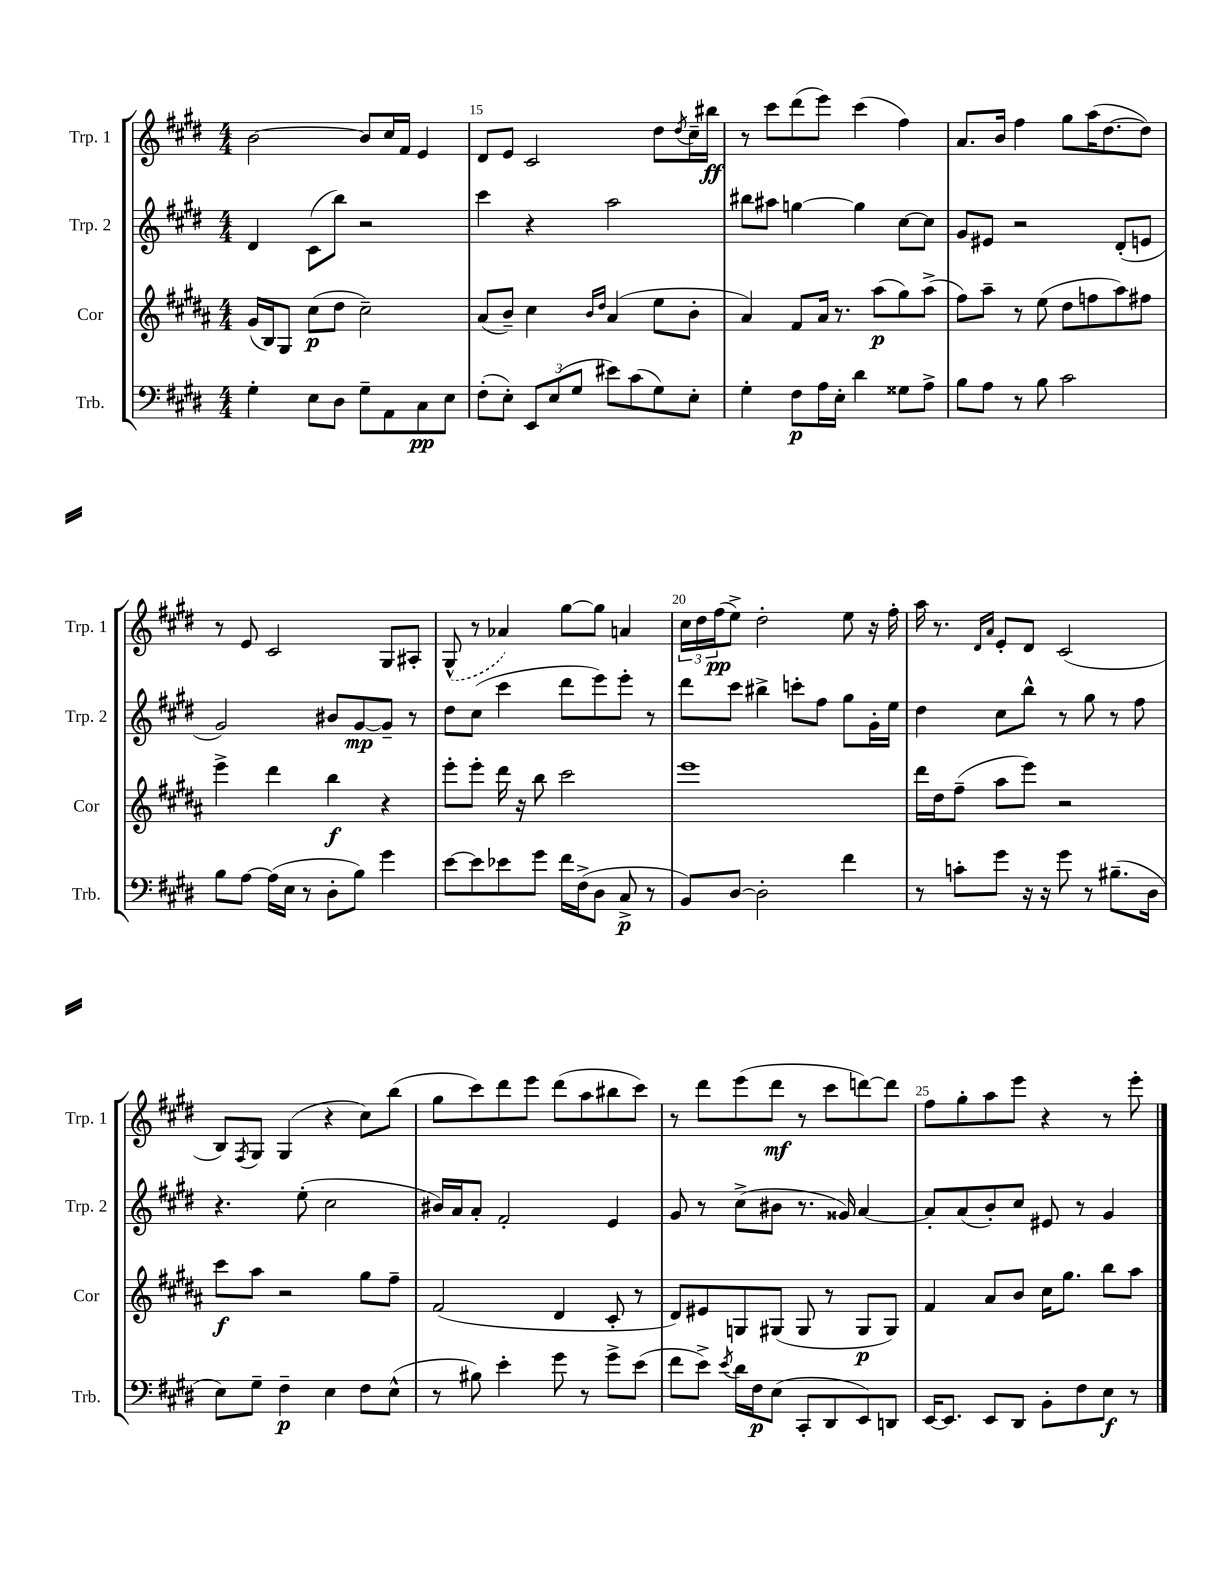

**kern	**kern	**kern	**kern
*staff4	*staff3	*staff2	*staff1
*clefF4	*clefG2	*clefG2	*clefG2
*k[f#c#g#d#]	*k[f#c#g#d#a#]	*k[f#c#g#d#]	*k[f#c#g#d#]
*M4/4	*M4/4	*M4/4	*M4/4
4G#'\	(16g#/LL	4d#/	[2b\
.	16B/J)	.	.
.	8G#/J	.	.
8E\L	(8cc#\L	(8c#\L	.
8D#\J	8dd#\J	8bb\J)	.
8G#~\L	2cc#~\)	2r	8b/]L
8AA\	.	.	16cc#/L
.	.	.	16f#/JJ
8C#\	.	.	4e/
8E\J	.	.	.
=	=	=	=
(8F#'\L	(8a#/L	4ccc#\	8d#/L
8E'\J)	8b~/J)	.	8e/J
12EE/L	4cc#\	4r	2c#/
(12E/	.	.	.
12G#/J	.	.	.
.	16qqb/LL	.	.
.	16qqdd#/JJ	.	.
8e#\L)	(4a#/	2aa\	.
(8c#\	.	.	.
8G#\)	8ee\L	.	8dd#\L
.	.	.	8qdd#/
8E'\J	8b'\J	.	16cc#~\L
.	.	.	16bb#\JJ
=	=	=	=
4G#'\	4a#/)	8bb#\L	8r
.	.	8aa#\J	8ccc#\L
8F#\L	8f#/L	[4gg\	(8ddd#\
16A\L	16a#/Jk	.	8eee\J)
16E'\JJ	8.r	.	.
4d#\	.	4gg\]	(4ccc#\
.	(8aa#\L	.	.
8G##\L	8gg#\)	[8cc#\L	4ff#\)
8A^\J	(8aa#^\J	8cc#\]J	.
=	=	=	=
8B\L	8ff#\L)	8g#/L	8.a/L
8A\J	8aa#~\J	8e#/J	.
.	.	.	16b/Jk
8r	8r	2r	4ff#\
8B\	(8ee\	.	.
2c#\	8dd#\L	.	8gg#\L
.	8ff\	.	(16aa\K
.	.	.	[8.dd#\
.	8aa#\)	(8d#'/L	.
.	8ff#\J	8e/J	8dd#\]J)
=	=	=	=
8B\L	4eee^\	2g#/)	8r
[8A\J	.	.	8e/
(16A\]LL	4ddd#\	.	2c#/
16E\JJ	.	.	.
8r	.	.	.
8D#'\L	4bb\	8b#/L	.
8B\J)	.	[8g#/	.
4g#\	4r	8g#~/]J	8G#/L
.	.	8r	8A#'/J
=	=	=	=
[8e\L	8eee'\L	8dd#\L	(8G#^^/
8e\]	8eee'\J	(8cc#\J	8r
8e-\	16ddd#\	4ccc#\	4a-/)
.	16r	.	.
8g#\J	8bb\	.	.
16f#\LL	2ccc#\	8ddd#\L	[8gg#\L
(16F#^\J	.	.	.
8D#\J	.	8eee\)	8gg#\]J
8C#^/	.	8eee'\J	4a/
8r	.	8r	.
=	=	=	=
8BB/L)	1eee	8ddd#\L	24cc#\LL
.	.	.	24dd#\
.	.	.	(24ff#\J
[8D#/J	.	8ccc#\J	8ee^\J)
2D#'\]	.	4bb#^\	2dd#'\
.	.	8ccc'\L	.
.	.	8ff#\J	.
4f#\	.	8gg#\L	8ee\
.	.	16g#'\L	16r
.	.	16ee\JJ	16ff#'\
=	=	=	=
8r	16ddd#\LL	4dd#\	16aa\
.	16dd#\J	.	8.r
8c'\L	(8ff#~\J	.	.
.	.	.	16qqd#/LL
.	.	.	16qqa/JJ
8g#\J	8aa#\L	8cc#\L	8e'/L
16r	8eee\J)	8bb^^\J	8d#/J
16r	.	.	.
8g#\	2r	8r	(2c#/
8r	.	8gg#\	.
(8.B#~\L	.	8r	.
.	.	8ff#\	.
16D#\Jk	.	.	.
=	=	=	=
8E\L)	8ccc#\L	4.r	8B/L)
.	.	.	8qF#/
8G#~\J	8aa#\J	.	8G#/J
4F#~\	2r	.	(4G#/
.	.	(8ee'\	.
4E\	.	2cc#\	4r
8F#\L	8gg#\L	.	8cc#\L)
(8E^^\J	8ff#~\J	.	(8bb\J
=	=	=	=
8r	(2f#/	16b#/LL)	8gg#\L
.	.	16a/J	.
8B#\)	.	8a'/J	8ccc#\)
4e'\	.	2f#'/	8ddd#\
.	.	.	8eee\J
8g#\	4d#/	.	(8ddd#\L
8r	.	.	8aa\
8g#^\L	8c#'/	4e/	8bb#\
(8e\J	8r	.	8ccc#\J)
=	=	=	=
8f#\L	8d#/L)	8g#/	8r
8e^\J)	8e#/	8r	8ddd#\L
8qe/	.	.	.
16d#\LL	8G/	(8cc#^\L	(8eee\
16F#\J	.	.	.
(8E\J	(8G#/J	8b#\J	8ddd#\J
8CC#'/L	8G#/	8.r	8r
8DD#/	8r	.	8ccc#\L
.	.	16g##/)	.
8EE/)	8G#/L	[4a/	[8ddd\)
8DD/J	8G#/J)	.	8ddd\]J
=	=	=	=
[16EE/LK	4f#/	8a'/]L	8ff#\L
8.EE/]J	.	.	.
.	.	(8a/	8gg#'\
8EE/L	8a#/L	8b'/)	8aa\
8DD#/J	8b/J	8cc#/J	8eee\J
8BB'\L	16cc#\LK	8e#/	4r
.	8.gg#\J	.	.
8F#\	.	8r	.
8E\J	8bb\L	4g#/	8r
8r	8aa#\J	.	8eee'\
==	==	==	==
*-	*-	*-	*-
